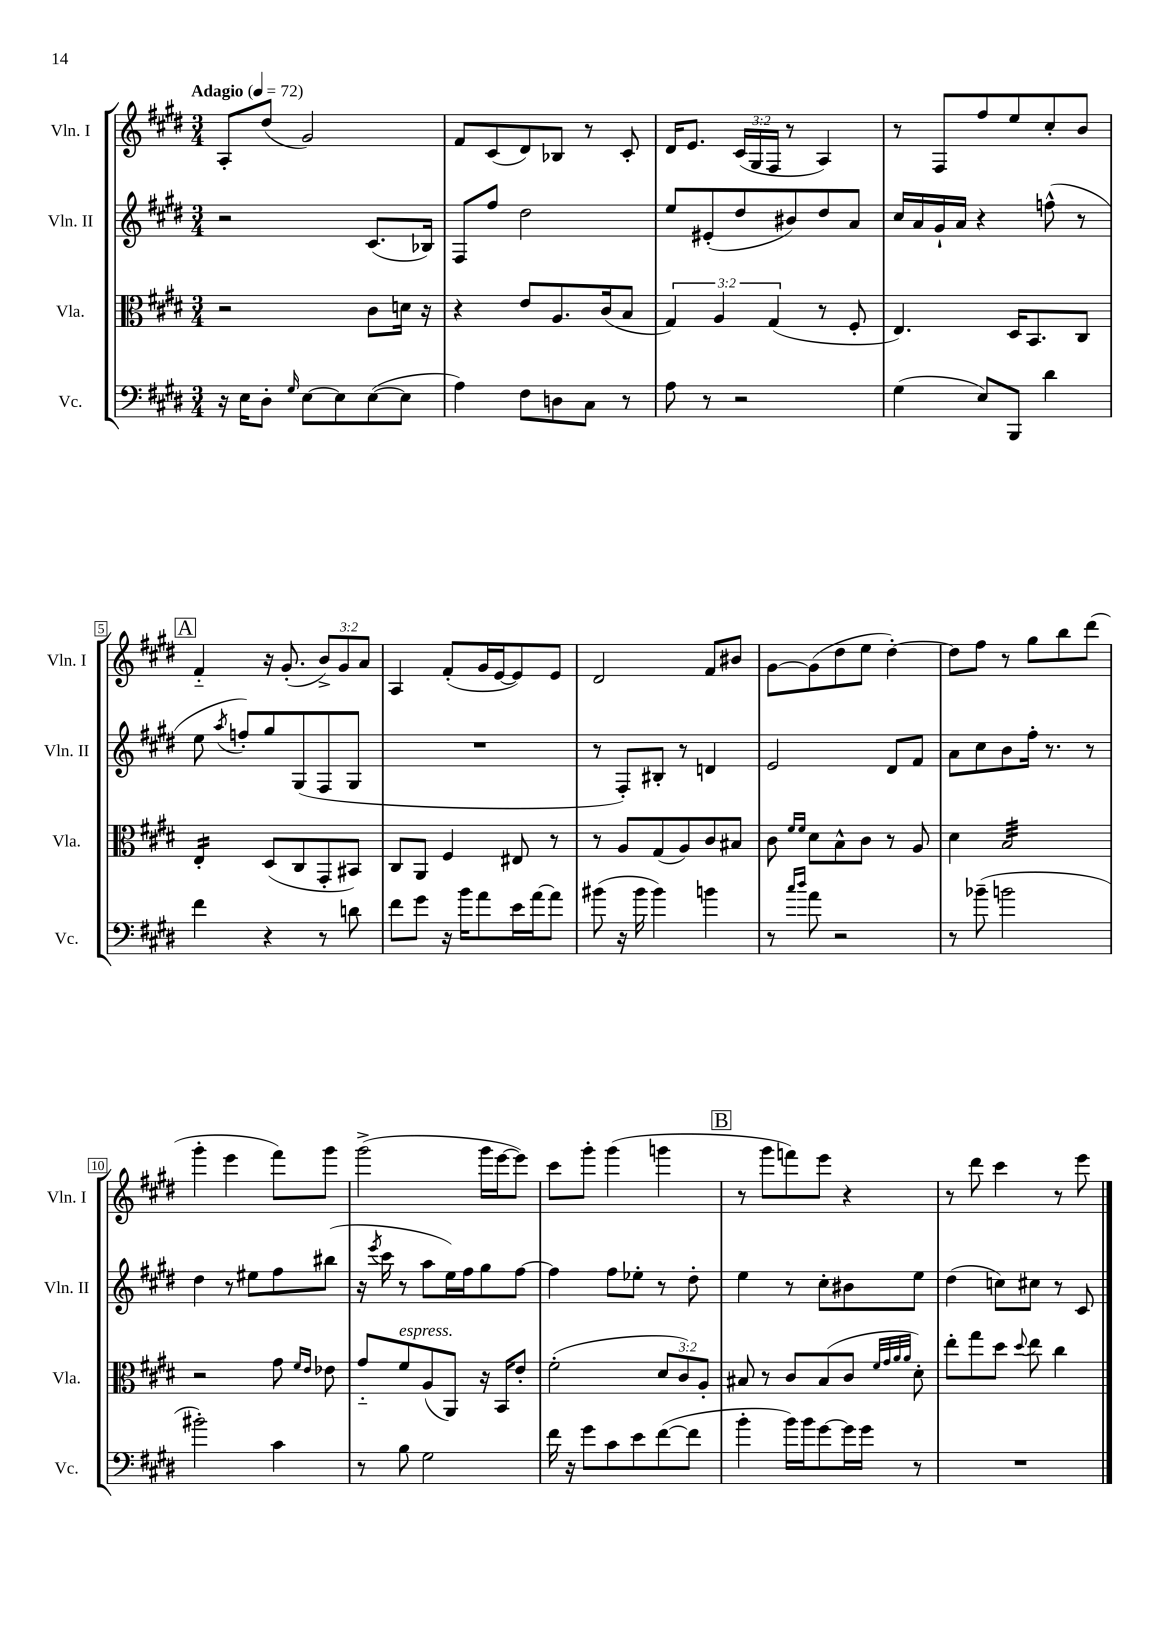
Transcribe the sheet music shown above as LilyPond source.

<<
\new StaffGroup <<
\new Staff = "s0" \with { instrumentName = "Vln. I" shortInstrumentName = "Vln. I" } {
    \clef treble \key e \major \numericTimeSignature \time 3/4 \override Staff.TupletNumber.text = #tuplet-number::calc-fraction-text \tempo "Adagio" 4 = 72
    \autoBeamOff a8[-. dis''8]( gis'2) |
    fis'8[ cis'8( dis'8) bes8] r8 cis'8-. |
    dis'16[ e'8.] \tuplet 3/2 { cis'16[( gis16 fis16] } r8 a4) |
    r8 fis8[ fis''8 e''8 cis''8-. b'8] |
    \mark \markup { \box "A" } fis'4-_ r16 gis'8.-.( \tuplet 3/2 { b'8[->) gis'8 a'8] } |
    a4 fis'8[-.( gis'16 e'16~ e'8) e'8] |
    dis'2 fis'8[ bis'8] |
    gis'8[~ gis'8( dis''8 e''8] dis''4~-.) |
    dis''8[ fis''8] r8 gis''8[ b''8 dis'''8]( |
    gis'''4-. e'''4 fis'''8[) gis'''8] |
    gis'''2->( gis'''16[ e'''16~ e'''8]) |
    cis'''8[ gis'''8]-. gis'''4( g'''4 |
    \mark \markup { \box "B" } r8 gis'''8[ f'''8) e'''8] r4 |
    r8 dis'''8 cis'''4 r8 e'''8 \bar "|." |
}
\new Staff = "s1" \with { instrumentName = "Vln. II" shortInstrumentName = "Vln. II" } {
    \clef treble \key e \major \numericTimeSignature \time 3/4
    \autoBeamOff r2 cis'8.[( bes16]) |
    fis8[ fis''8] dis''2 |
    e''8[ eis'8-.( dis''8 bis'8) dis''8 a'8] |
    cis''16[ a'16 gis'16-! a'16] r4 f''8-^( r8 |
    \mark \markup { \box "A" } e''8 \acciaccatura { a''8 } f''8[-.) gis''8 gis8( fis8 gis8] |
    R2. |
    r8 fis8[-.) bis8]-. r8 d'4 |
    e'2 dis'8[ fis'8] |
    a'8[ cis''8 b'8 fis''16]-. r8. r8 |
    dis''4 r8 eis''8[ fis''8 bis''8]( |
    r16 \acciaccatura { e'''8 } cis'''16 r8 a''8[ e''16) fis''16 gis''8 fis''8]~ |
    fis''4 fis''8[ ees''8]-. r8 dis''8-. |
    \mark \markup { \box "B" } e''4 r8 cis''8[-. bis'8 e''8] |
    dis''4( c''8[) cis''8] r8 cis'8 \bar "|." |
}
\new Staff = "s2" \with { instrumentName = "Vla." shortInstrumentName = "Vla." } {
    \clef alto \key e \major \numericTimeSignature \time 3/4 \override Staff.TupletNumber.text = #tuplet-number::calc-fraction-text
    \autoBeamOff r2 cis'8[ d'16] r16 |
    r4 e'8[ a8. cis'16( b8] |
    \tuplet 3/2 { gis4) a4 gis4( } r8 fis8-. |
    e4.) dis16[ b,8. cis8] |
    \mark \markup { \box "A" } e4:16-. dis8[( cis8 gis,8-. bis,8]) |
    cis8[ a,8] fis4 eis8 r8 |
    r8 a8[ gis8( a8) cis'8 bis8] |
    cis'8 \grace { fis'16[ fis'16] } dis'8[ b8-^ cis'8] r8 a8 |
    dis'4 b2:32 |
    r2 gis'8 \grace { fis'16[ e'16] } ees'8 |
    gis'8[-_ fis'8^\markup { \italic "espress." } a8( a,8]) r16 b,16[ e'8]-. |
    fis'2-.( \tuplet 3/2 { dis'8[ cis'8) a8]-. } |
    \mark \markup { \box "B" } bis8 r8 cis'8[ bis8( cis'8] \grace { fis'32[ gis'32 a'32 a'32] } dis'8-.) |
    e''8[-. gis''8 dis''8] \appoggiatura { dis''8 } e''8 cis''4 \bar "|." |
}
\new Staff = "s3" \with { instrumentName = "Vc." shortInstrumentName = "Vc." } {
    \clef bass \key e \major \numericTimeSignature \time 3/4
    \autoBeamOff r16 e16[ dis8]-. \grace { gis16 } e8[~ e8 e8~( e8] |
    a4) fis8[ d8 cis8] r8 |
    a8 r8 r2 |
    gis4( e8[) b,,8] dis'4 |
    \mark \markup { \box "A" } fis'4 r4 r8 d'8 |
    fis'8[ gis'8] r16 b'16[ a'8 e'16 a'16~ a'8] |
    bis'8( r16 bis'16 bis'4) b'4 |
    r8 \grace { cis''16[ dis''16] } a'8 r2 |
    r8 bes'8--( b'2 |
    bis'2-.) cis'4 |
    r8 b8 gis2 |
    fis'16 r16 gis'8[ cis'8 e'8 fis'8~( fis'8] |
    \mark \markup { \box "B" } b'4-. b'16[) b'16 gis'8~ gis'16 gis'16] r8 |
    R2. \bar "|." |
}
>>
>>
\layout { \context { \Score \override BarNumber.stencil = #(make-stencil-boxer 0.1 0.3 ly:text-interface::print) } }
